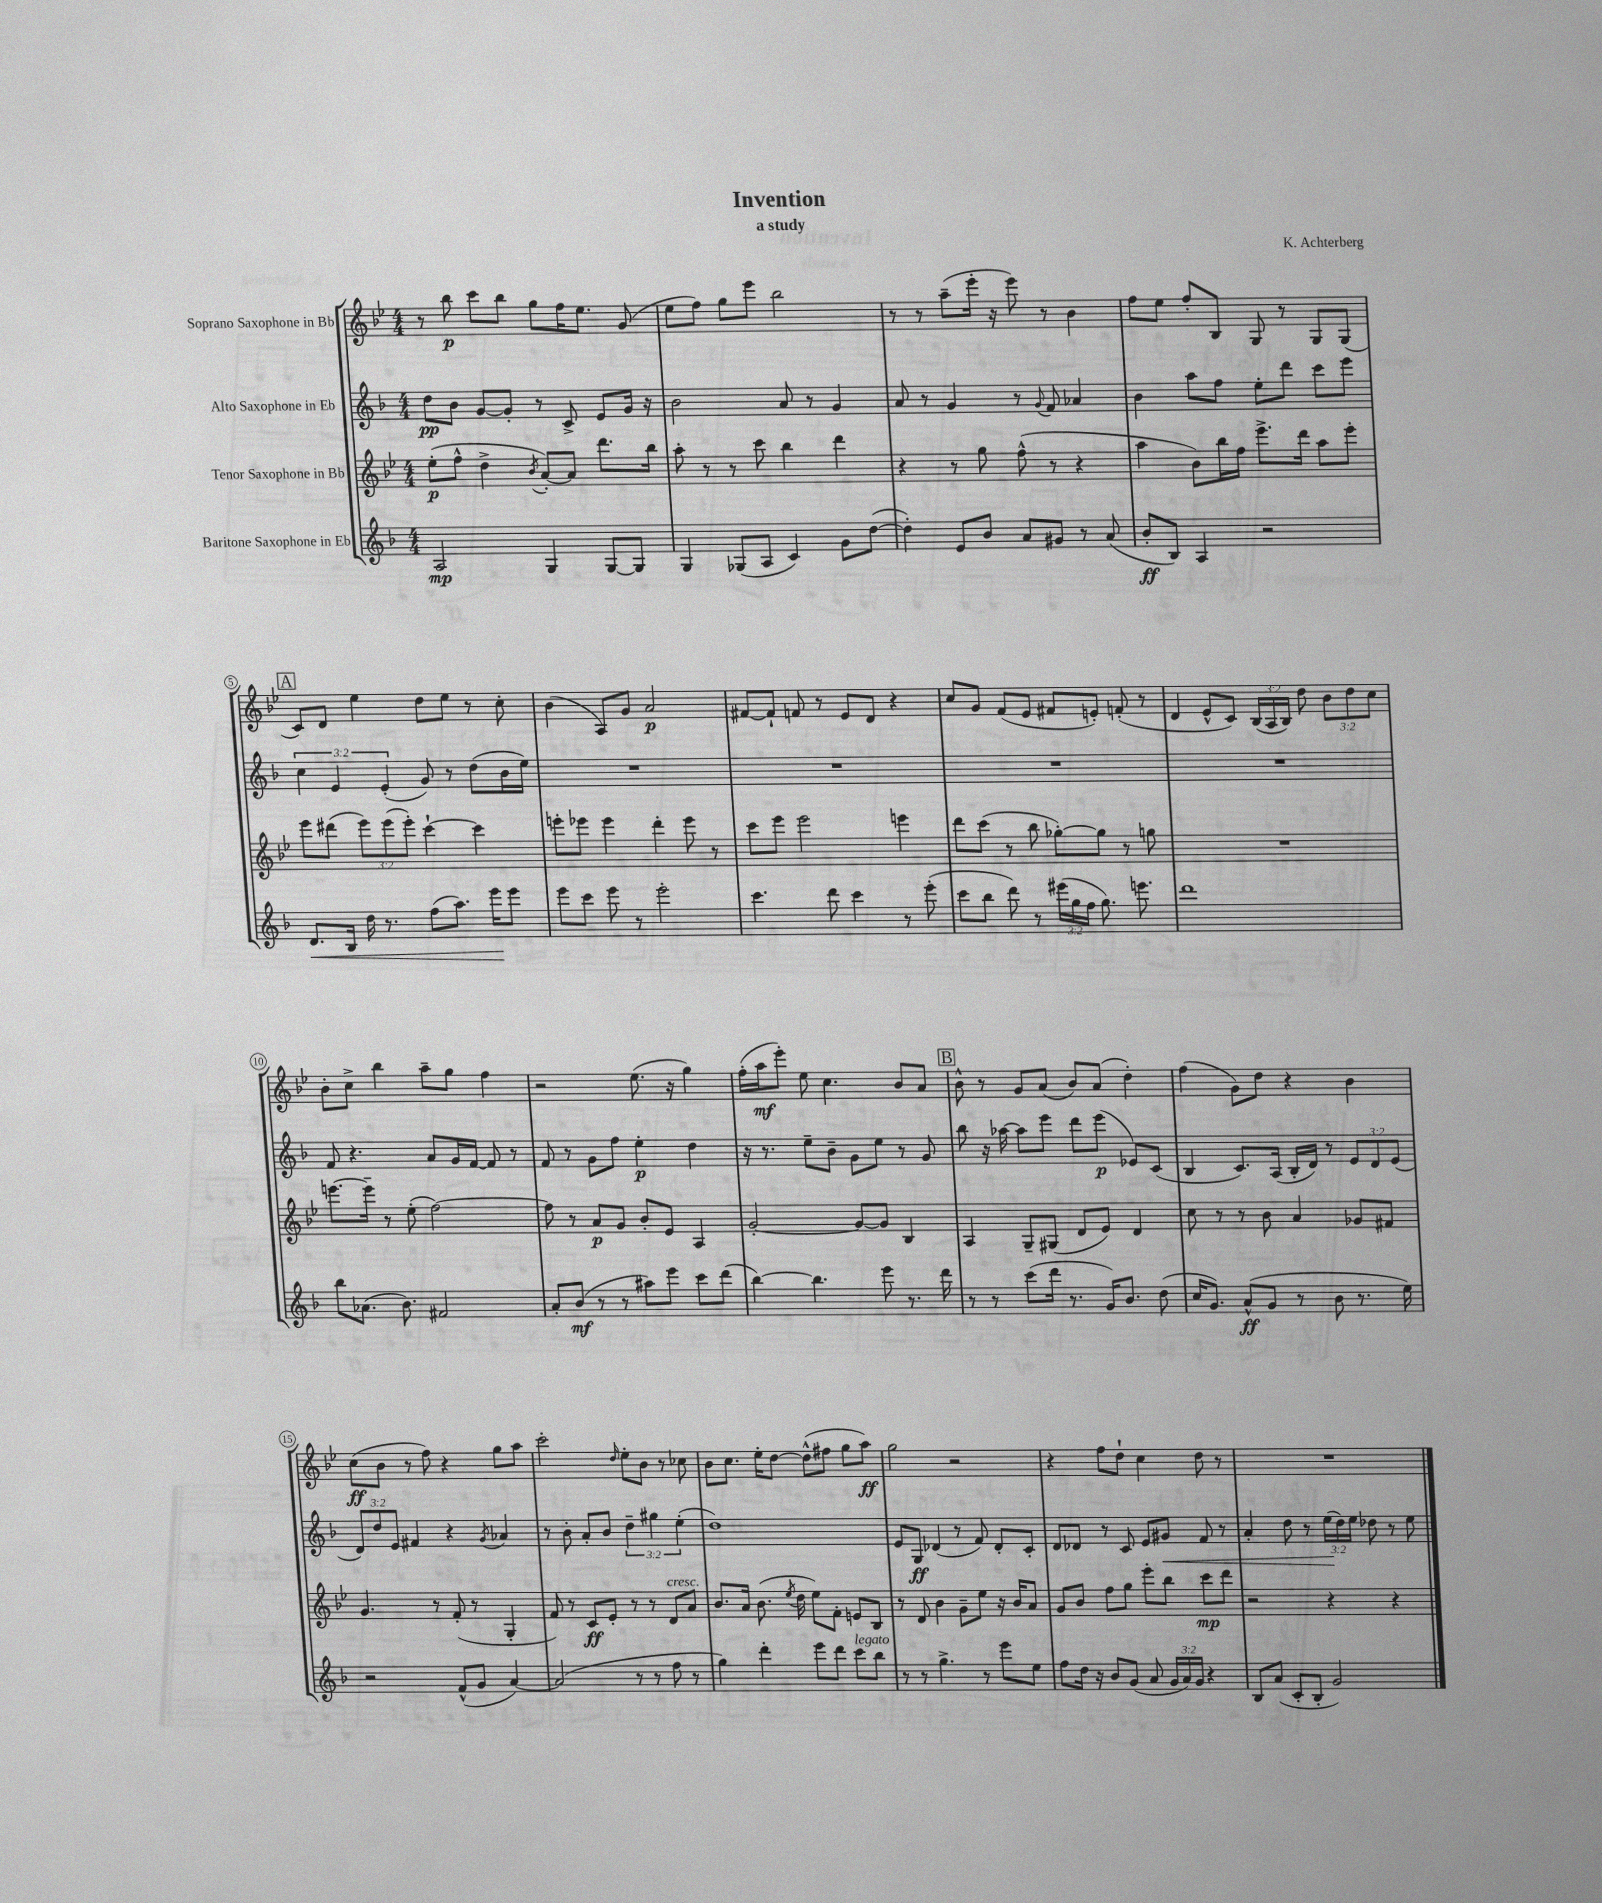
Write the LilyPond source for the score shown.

\header { title = "Invention" composer = "K. Achterberg" subtitle = "a study" }
<<
\new StaffGroup <<
\new Staff = "s0" \with { instrumentName = "Soprano Saxophone in Bb" } {
    \clef treble \key bes \major \numericTimeSignature \time 4/4 \override Staff.TupletNumber.text = #tuplet-number::calc-fraction-text
    \autoBeamOff r8 bes''8\p c'''8[ bes''8] g''8[ f''16 ees''8.] g'8( |
    ees''8[ f''8]) g''8[ ees'''8] bes''2 |
    r8 r8 a''8[--( ees'''16]-. r16 ees'''8) r8 bes'4 |
    f''8[ ees''8] f''8[-. bes8] g8 r8 g8[ g8]( |
    \mark \markup { \box "A" } c'8[) d'8] ees''4 d''8[ ees''8] r8 c''8-. |
    bes'4( a8[) g'8] a'2\p |
    fis'8[~ fis'8]-! f'8 r8 ees'8[ d'8] r4 |
    c''8[ g'8] f'8[( ees'8] fis'8[ e'8]-.) f'8-.( r8 |
    d'4 ees'8[-^ c'8]) \tuplet 3/2 { bes16[( a16 bes16]) } d''8 \tuplet 3/2 { bes'8[ d''8 c''8] } |
    bes'8[-. c''8]-> bes''4 a''8[-- g''8] f''4 |
    r2 ees''8.( r16 g''4) |
    f''16[-.( a''16\mf ees'''8]-.) ees''8 c''4. bes'8[ a'8] |
    \mark \markup { \box "B" } bes'8-^ r8 g'8[ a'8]( bes'8[) a'8]( d''4-.) |
    f''4( g'8[) d''8] r4 bes'4 |
    c''8[\ff( bes'8] r8 f''8) r4 g''8[ a''8] |
    c'''2-. \grace { d''16 } ees''8[-. bes'8] r8 ces''8 |
    bes'8[ c''8.] ees''16[-. d''8]~ d''8[-^( fis''8] g''8[ a''8]\ff) |
    g''2 r2 |
    r4 f''8[ d''8]-! c''4 d''8 r8 |
    R1 \bar "|." |
}
\new Staff = "s1" \with { instrumentName = "Alto Saxophone in Eb" } {
    \clef treble \key f \major \numericTimeSignature \time 4/4 \override Staff.TupletNumber.text = #tuplet-number::calc-fraction-text
    \autoBeamOff d''8[\pp bes'8] g'8[~ g'8]-. r8 c'8-> e'8[ g'16] r16 |
    bes'2 a'8 r8 g'4 |
    a'8 r8 g'4 r8 \appoggiatura { g'8 } f'8 aes'4 |
    bes'4 a''8[ f''8] e''8[-. d'''8] c'''8[ e'''8] |
    \mark \markup { \box "A" } \tuplet 3/2 { c''4 e'4 e'4-.( } g'8) r8 d''8[( bes'16 e''16]) |
    R1 |
    R1 |
    R1 |
    R1 |
    f'8 r4. a'8[ g'16 f'16]~ f'8 r8 |
    f'8 r8 g'8[ f''8] e''4-.\p d''4 |
    r16 r8. e''8[-- bes'8]-- g'8[ e''8] r8 g'8 |
    \mark \markup { \box "B" } bes''8 r16 aes''16~ aes''8[ e'''8] d'''8[ e'''8]\p( ees'8[) c'8]( |
    bes4 c'8.[) a16]( bes16[-. d'16]) r8 \tuplet 3/2 { e'8[ d'8 e'8]( } |
    \tuplet 3/2 { d'8[) d''8 e'8] } fis'4 r4 \acciaccatura { g'8 } aes'4 |
    r8 bes'8-. a'8[-. bes'8] \tuplet 3/2 { d''4-- gis''4 e''4-.( } |
    d''1) |
    e'8[ g8]\ff des'4( r8 f'8) des'8[-. c'8]-. |
    d'8[ des'8] r8 c'8 e'8[ gis'8]\< f'8 r8 |
    a'4-. d''8 r8 \tuplet 3/2 { e''16[\!( d''16) e''16] } des''8 r8 e''8 \bar "|." |
}
\new Staff = "s2" \with { instrumentName = "Tenor Saxophone in Bb" } {
    \clef treble \key bes \major \numericTimeSignature \time 4/4 \override Staff.TupletNumber.text = #tuplet-number::calc-fraction-text
    \autoBeamOff ees''8[-.\p( f''8]-^ d''4-> \acciaccatura { bes'8 } a'8[~-.) a'8] d'''8.[ bes''16] |
    a''8-. r8 r8 c'''8 bes''4 d'''4 |
    r4 r8 g''8 f''8-^( r8 r4 |
    a''4 bes'8[) bes''16 f''16] ees'''8.[-> d'''16] a''8[ ees'''8]-. |
    \mark \markup { \box "A" } ees'''8[ dis'''8]( \tuplet 3/2 { ees'''8[) ees'''8( ees'''8]-.) } c'''4~-! c'''4 |
    e'''8[-. ees'''8] ees'''4 d'''4-. ees'''8 r8 |
    c'''8[ ees'''8] ees'''2 e'''4 |
    d'''8[ c'''8]( r8 bes''8 ges''8[~-.) ges''8] r8 g''8 |
    R1 |
    e'''8.[~ e'''16]-- r8 ees''8-.( f''2~) |
    f''8 r8 a'8[\p g'8] bes'8[-. ees'8] a4 |
    g'2~-. g'8[~ g'8] bes4 |
    \mark \markup { \box "B" } a4 g8[-- gis8]( d'8[ ees'8]) d'4 |
    c''8 r8 r8 bes'8 a'4 ges'8[ fis'8] |
    g'4. r8 f'8-.( r8 g4-. |
    f'8) r8 c'8[\ff ees'8]-. r8 r8 d'8[^\markup { \italic "cresc." } a'8] |
    bes'8.[ a'16] bes'8.( \acciaccatura { ees''8 } d''16 ees''8[) f'8]-. e'8[ bes8] |
    r8 d'8 bes'4 g'8[-- ees''8] r16 bes'16[ a'8] |
    g'8[ bes'8] f''8[ g''8] ees'''8[-. bes''8] c'''8[\mp d'''8] |
    r2 r4 r4 \bar "|." |
}
\new Staff = "s3" \with { instrumentName = "Baritone Saxophone in Eb" } {
    \clef treble \key f \major \numericTimeSignature \time 4/4 \override Staff.TupletNumber.text = #tuplet-number::calc-fraction-text
    \autoBeamOff a2\mp g4 g8[~ g8] |
    g4 ges8[( a8] c'4) g'8[ d''8]~( |
    d''4-.) e'8[ bes'8] a'8[ gis'8] r8 a'8( |
    bes'8[-.\ff bes8]) a4 r2 |
    \mark \markup { \box "A" } d'8.[\< bes16] d''16 r8. f''8[( a''8.]) e'''16[\! e'''8] |
    e'''8[ c'''8] e'''8 r8 e'''2-. |
    c'''4. d'''8 c'''4 r8 e'''8-.( |
    c'''8[ bes''8] d'''8) r8 \tuplet 3/2 { eis'''16[( g''16 f''16] } g''8.) e'''8. |
    d'''1 |
    bes''8[ aes'8.]( bes'8.) fis'2 |
    a'8[-. bes'8]\mf( r8 r8 ais''8[) e'''8] c'''8[ d'''8]( |
    bes''4~) bes''4. e'''8 r8. d'''16 |
    \mark \markup { \box "B" } r8 r8 c'''8[( d'''16] r8. g'16[) bes'8.] d''8( |
    c''16[ g'8.]) a'8[-^\ff( g'8] r8 bes'8 r8. e''16) |
    r2 f'8[-^( g'8] a'4~) |
    a'2( r8 r8 f''8 r8 |
    g''4) d'''4-. e'''8[ d'''8] c'''8[^\markup { \italic "legato" } bes''8] |
    r8 r8 g''4.-> r8 e'''8[ e''8] |
    f''8[ d''16] r16 bes'8[ g'8]( a'8 \tuplet 3/2 { g'16[ a'16) g'16] } r4 |
    bes8[ a'8]( c'8[-. bes8]-. g'2) \bar "|." |
}
>>
>>
\layout { \context { \Score \override BarNumber.stencil = #(make-stencil-circler 0.1 0.3 ly:text-interface::print) } }
